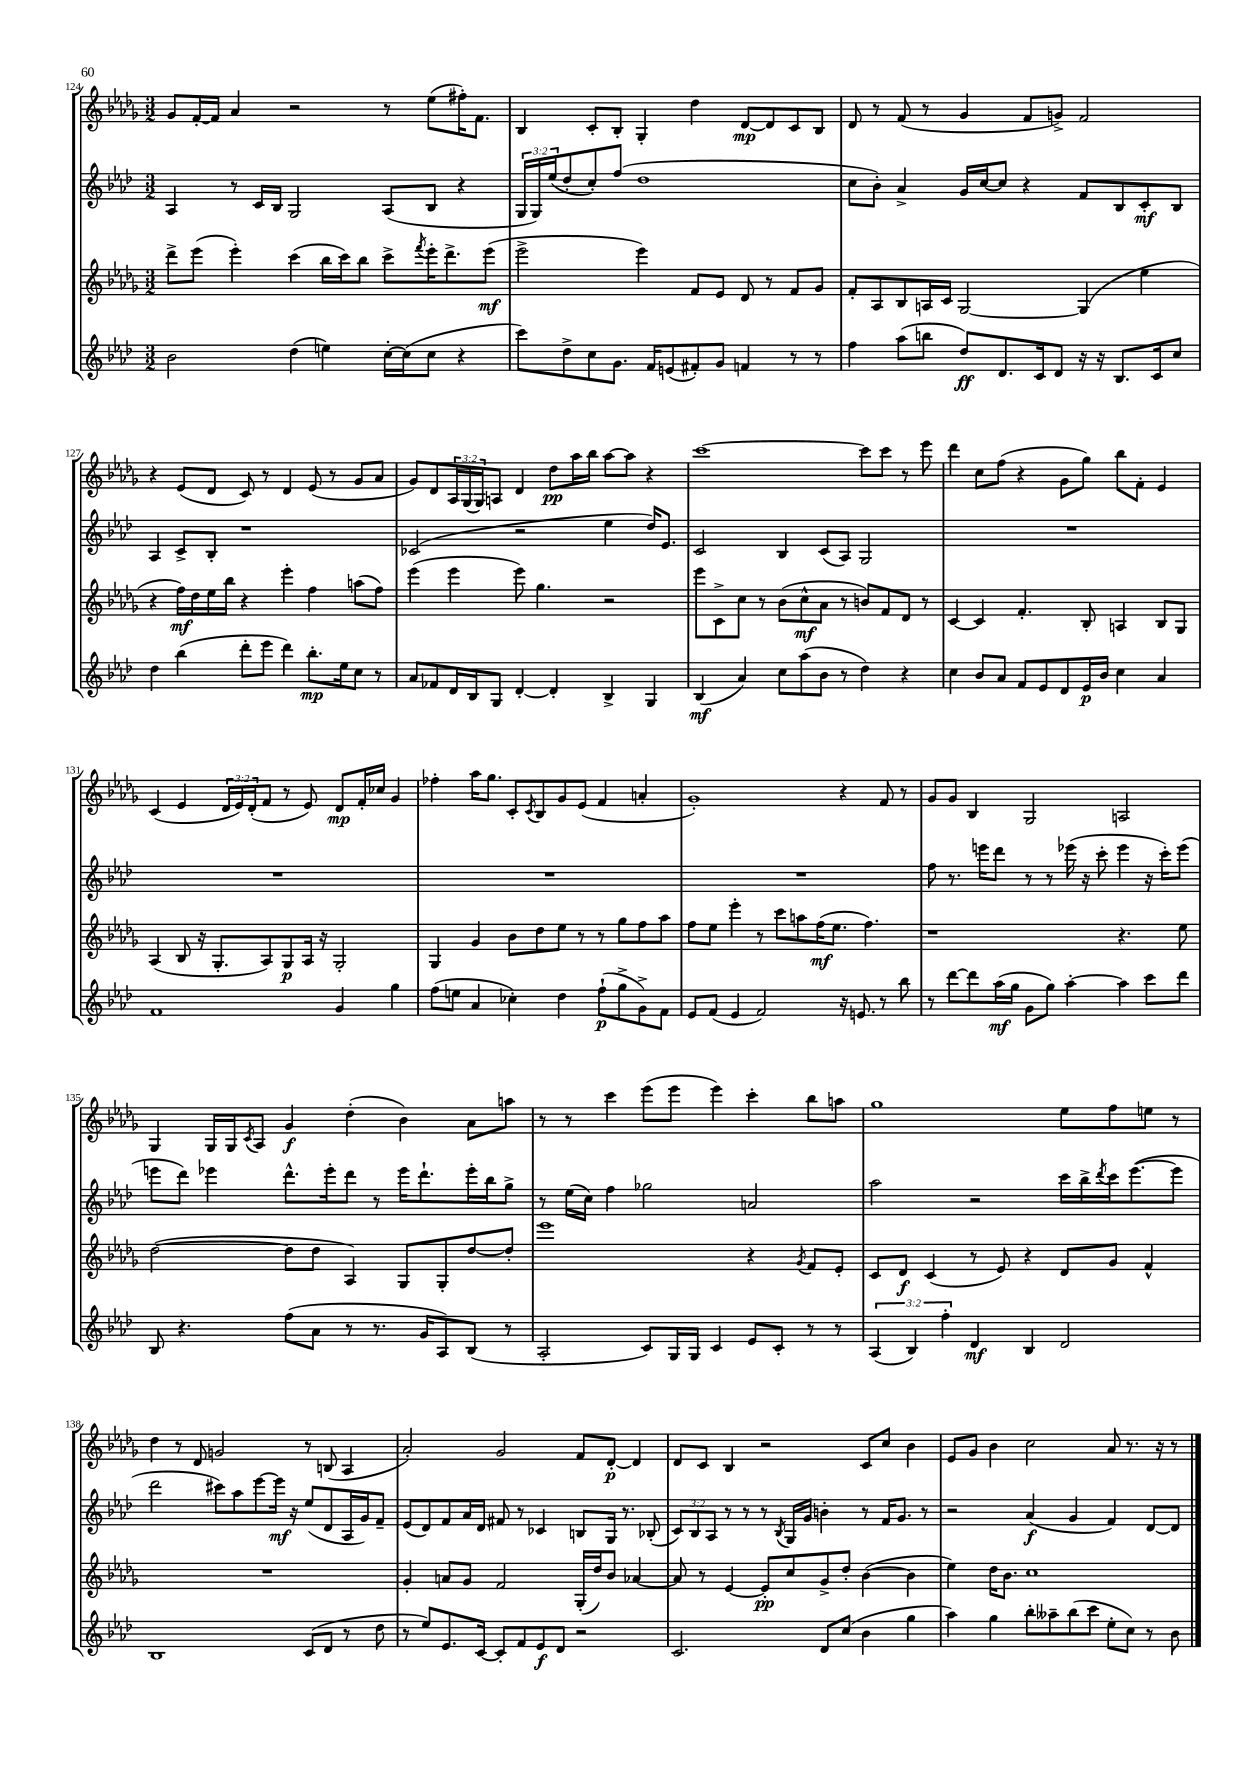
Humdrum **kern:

**kern	**dynam	**kern	**dynam	**kern	**dynam	**kern	**dynam
*part4	*part4	*part3	*part3	*part2	*part2	*part1	*part1
*staff4	*staff4	*staff3	*staff3	*staff2	*staff2	*staff1	*staff1
*clefG2	*	*clefG2	*	*clefG2	*	*clefG2	*
*k[b-e-a-d-]	*	*k[b-e-a-d-g-]	*	*k[b-e-a-d-]	*	*k[b-e-a-d-g-]	*
*M3/2	*	*M3/2	*	*M3/2	*	*M3/2	*
=124	=124	=124	=124	=124	=124	=124	=124
2b-\	.	8ddd-^\L	.	4A-/	.	8g-/L	.
.	.	(8eee-\J	.	.	.	[16f'/L	.
.	.	.	.	.	.	16f/JJ]	.
.	.	4eee-'\)	.	8r	.	4a-/	.
.	.	.	.	16c/LL	.	.	.
.	.	.	.	16B-/JJ	.	.	.
(4dd-\	.	(4ccc\	.	2G/	.	2r	.
4een\)	.	16bb-\LL	.	.	.	.	.
.	.	16ccc\J)	.	.	.	.	.
.	.	8bb-\J	.	.	.	.	.
[16cc'\LL	.	8ccc^\L	.	(8A-/L	.	8r	.
(16cc\J]	.	.	.	.	.	.	.
.	.	8qfff/	.	.	.	.	.
8cc\J	.	16eee-'\K	.	8B-/J	.	(8ee-\L	.
.	.	8.ddd-^\	.	.	.	.	.
4r	.	.	.	4r	.	16ff#X'\K)	.
.	.	.	.	.	.	8.f\J	.
.	.	(8eee-\J	mf	.	.	.	.
=125	=125	=125	=125	=125	=125	=125	=125
8ccc\L)	.	2eee-^\	.	24G/LL	.	4B-/	.
.	.	.	.	24G/)	.	.	.
.	.	.	.	(24ee-/J	.	.	.
8dd-^\	.	.	.	8dd-'/	.	.	.
8cc\	.	.	.	8cc'/)	.	8c'/L	.
8.g\J	.	.	.	(8ff/J	.	8B-'/J	.
.	.	4eee-\)	.	1dd-	.	4G-'/	.
16f/KL	.	.	.	.	.	.	.
(8en/	.	.	.	.	.	.	.
8f#X'/)	.	8f/L	.	.	.	4dd-\	.
8g/J	.	8e-/J	.	.	.	.	.
4fn/	.	8d-/	.	.	.	[8d-/L	mp
.	.	8r	.	.	.	8d-/]	.
8r	.	8f/L	.	.	.	8c/	.
8r	.	8g-/J	.	.	.	8B-/J	.
=126	=126	=126	=126	=126	=126	=126	=126
4ff\	.	8f'/L	.	8cc\L	.	8d-/	.
.	.	8A-/	.	8b-'\J)	.	8r	.
(8aa-\L	.	8B-/	.	4a-^/	.	(8f/	.
8bbn\J	.	16An/L	.	.	.	8r	.
.	.	16c/JJ	.	.	.	.	.
8dd-/L)	ff	[2G-/	.	16g/LL	.	4g-/	.
.	.	.	.	[16cc/J	.	.	.
8.d-/	.	.	.	8cc/J]	.	.	.
.	.	.	.	4r	.	8f/L	.
16c/k	.	.	.	.	.	.	.
8d-/J	.	.	.	.	.	8gn^/J)	.
16r	.	(4G-/]	.	8f/L	.	2f/	.
16r	.	.	.	.	.	.	.
8.B-/L	.	.	.	8B-/	.	.	.
.	.	4ee-\	.	8c'/	mf	.	.
16c/k	.	.	.	.	.	.	.
8cc/J	.	.	.	8B-/J	.	.	.
!!LO:LB:g=z
=127	=127	=127	=127	=127	=127	=127	=127
4dd-\	.	4r	.	4A-/	.	4r	.
(4bb-\	.	16ff\LL)	mf	8c^/L	.	(8e-/L	.
.	.	16dd-\	.	.	.	.	.
.	.	16ee-\	.	8B-'/J	.	8d-/J	.
.	.	16bb-\JJ	.	.	.	.	.
8ddd-'\L	.	4r	.	1r	.	8c/)	.
8eee-\J	.	.	.	.	.	8r	.
4ddd-\)	.	4eee-'\	.	.	.	4d-/	.
8.bb-'\L	mp	4ff\	.	.	.	(8e-/	.
.	.	.	.	.	.	8r	.
16ee-\k	.	.	.	.	.	.	.
8cc\J	.	(8aan\L	.	.	.	8g-/L	.
8r	.	8ff\J)	.	.	.	8a-/J	.
=128	=128	=128	=128	=128	=128	=128	=128
8a-/L	.	(4eee-\	.	(2c-X/	.	8g-/L)	.
8f-X/	.	.	.	.	.	8d-/	.
16d-/L	.	4eee-\	.	.	.	24A-/L	.
.	.	.	.	.	.	(24G-/	.
16B-/J	.	.	.	.	.	.	.
.	.	.	.	.	.	24G-/J)	.
8G/J	.	.	.	.	.	8An/J	.
[4d-'/	.	8eee-\)	.	2r	.	4d-/	.
.	.	4.gg-\	.	.	.	.	.
4d-'/]	.	.	.	.	.	8dd-\L	pp
.	.	.	.	.	.	16aa-\L	.
.	.	.	.	.	.	16bb-\JJ	.
4B-^/	.	2r	.	4ee-\	.	[8aa-\L	.
.	.	.	.	.	.	8aa-\J]	.
4G/	.	.	.	16dd-/KL)	.	4r	.
.	.	.	.	8.e-/J	.	.	.
=129	=129	=129	=129	=129	=129	=129	=129
(4B-/	mf	8eee-\L	.	2c/	.	[1ccc	.
.	.	8c^\	.	.	.	.	.
4a-/)	.	8cc\J	.	.	.	.	.
.	.	8r	.	.	.	.	.
8cc\L	.	(8b-\L	.	4B-/	.	.	.
(8aa-\	.	8cc^^\	mf	.	.	.	.
8b-\J	.	8a-\J	.	(8c/L	.	.	.
8r	.	8r	.	8A-/J)	.	.	.
4dd-\)	.	8bn/L)	.	2G/	.	8ccc\L]	.
.	.	8f/	.	.	.	8ccc\J	.
4r	.	8d-/J	.	.	.	8r	.
.	.	8r	.	.	.	8eee-\	.
=130	=130	=130	=130	=130	=130	=130	=130
4cc\	.	[4c/	.	1.r	.	4ddd-\	.
8b-/L	.	4c/]	.	.	.	8cc\L	.
8a-/J	.	.	.	.	.	(8ff\J	.
8f/L	.	4.f'/	.	.	.	4r	.
8e-/	.	.	.	.	.	.	.
8d-/	.	.	.	.	.	8g-\L	.
16e-/L	p	8B-'/	.	.	.	8gg-\J)	.
16b-/JJ	.	.	.	.	.	.	.
4cc\	.	4An/	.	.	.	8bb-\L	.
.	.	.	.	.	.	8f'\J	.
4a-/	.	8B-/L	.	.	.	4e-/	.
.	.	8G-/J	.	.	.	.	.
!!LO:LB:g=z
=131	=131	=131	=131	=131	=131	=131	=131
1f	.	(4A-/	.	1.r	.	(4c/	.
.	.	8B-/	.	.	.	4e-/	.
.	.	16r	.	.	.	.	.
.	.	8.G-'/L	.	.	.	.	.
.	.	.	.	.	.	24d-/LL	.
.	.	.	.	.	.	24e-/)	.
.	.	.	.	.	.	(24d-'/J	.
.	.	8A-/)	.	.	.	8f/J	.
.	.	8G-/	p	.	.	8r	.
.	.	16A-/Jk	.	.	.	8e-/)	.
.	.	16r	.	.	.	.	.
4g/	.	2G-'/	.	.	.	8d-/L	mp
.	.	.	.	.	.	16f'/L	.
.	.	.	.	.	.	16cc-X/JJ	.
4gg\	.	.	.	.	.	4g-/	.
=132	=132	=132	=132	=132	=132	=132	=132
(8ff\L	.	4G-/	.	1.r	.	4ff-X'\	.
8een\J	.	.	.	.	.	.	.
4a-/	.	4g-/	.	.	.	16aa-\KL	.
.	.	.	.	.	.	8.gg-\J	.
4cc-X'\)	.	8b-\L	.	.	.	8c'/L	.
.	.	.	.	.	.	8qc/	.
.	.	8dd-\	.	.	.	8B-/	.
4dd-\	.	8ee-\J	.	.	.	8g-/	.
.	.	8r	.	.	.	(8e-/J	.
(8ff`\L	p	8r	.	.	.	4f/	.
8gg^\	.	8gg-\L	.	.	.	.	.
8g^\)	.	8ff\	.	.	.	4an'/	.
8f\J	.	8aa-\J	.	.	.	.	.
=133	=133	=133	=133	=133	=133	=133	=133
8e-/L	.	8ff\L	.	1.r	.	1g-')	.
(8f/J	.	8ee-\J	.	.	.	.	.
4e-/	.	4eee-'\	.	.	.	.	.
2f/)	.	8r	.	.	.	.	.
.	.	8ccc\L	.	.	.	.	.
.	.	8aan\	.	.	.	.	.
.	.	(16ff\K	mf	.	.	.	.
.	.	8.ee-\J	.	.	.	.	.
16r	.	.	.	.	.	4r	.
8.en/	.	.	.	.	.	.	.
.	.	4.ff\)	.	.	.	.	.
8r	.	.	.	.	.	8f/	.
8bb-\	.	.	.	.	.	8r	.
=134	=134	=134	=134	=134	=134	=134	=134
8r	.	1r	.	8ff\	.	8g-/L	.
[8ddd-\L	.	.	.	8.r	.	8g-/J	.
8ddd-\]	.	.	.	.	.	4B-/	.
.	.	.	.	16eeen\KL	.	.	.
(16aa-\L	mf	.	.	8ddd-\J	.	.	.
16gg\JJ	.	.	.	.	.	.	.
8g\L	.	.	.	8r	.	2G-/	.
8gg\J)	.	.	.	8r	.	.	.
[4aa-'\	.	.	.	(16eee-X\	.	.	.
.	.	.	.	16r	.	.	.
.	.	.	.	8ccc'\	.	.	.
4aa-\]	.	4.r	.	4eee-\	.	2An/	.
8ccc\L	.	.	.	16r	.	.	.
.	.	.	.	16ccc'\KL)	.	.	.
8ddd-\J	.	8ee-\	.	(8eee-\J	.	.	.
!!LO:LB:g=z
=135	=135	=135	=135	=135	=135	=135	=135
8B-/	.	([2dd-\	.	8eeen\L	.	4G-/	.
4.r	.	.	.	8ddd-\J)	.	.	.
.	.	.	.	4eee-X\	.	16G-/LL	.
.	.	.	.	.	.	16G-/J	.
.	.	.	.	.	.	8qc/	.
.	.	.	.	.	.	8A-/J	.
(8ff\L	.	8dd-\L]	.	8.ddd-^^\L	.	4g-/	f
8a-\J	.	8dd-\J	.	.	.	.	.
.	.	.	.	16eee-'\k	.	.	.
8r	.	4A-/)	.	8ddd-\J	.	(4dd-'\	.
8.r	.	.	.	8r	.	.	.
.	.	8G-/L	.	16eee-\KL	.	4b-\)	.
16g/KL	.	.	.	8.ddd-`\	.	.	.
8A-/)	.	8G-'/	.	.	.	.	.
(8B-/J	.	[8dd-/	.	16eee-'\L	.	8a-\L	.
.	.	.	.	16bb-\J	.	.	.
8r	.	8dd-'/J]	.	8gg^\J	.	8aan\J	.
=136	=136	=136	=136	=136	=136	=136	=136
2A-'/	.	1eee-	.	8r	.	8r	.
.	.	.	.	(16ee-\LL	.	8r	.
.	.	.	.	16cc\JJ)	.	.	.
.	.	.	.	4ff\	.	4ccc\	.
8c/L)	.	.	.	2gg-X\	.	(8eee-\L	.
16G/L	.	.	.	.	.	8eee-\J	.
16G/JJ	.	.	.	.	.	.	.
4c/	.	.	.	.	.	4eee-\)	.
8e-/L	.	4r	.	2an/	.	4ccc'\	.
8c'/J	.	.	.	.	.	.	.
.	.	8qg-/	.	.	.	.	.
8r	.	8f/L	.	.	.	8bb-\L	.
8r	.	8e-'/J	.	.	.	8aan\J	.
=137	=137	=137	=137	=137	=137	=137	=137
(6A-/	.	8c/L	.	2aa-\	.	1gg-	.
.	.	8d-/J	f	.	.	.	.
6B-/)	.	.	.	.	.	.	.
.	.	(4c/	.	.	.	.	.
6ff'\	.	.	.	.	.	.	.
4d-/	mf	8r	.	2r	.	.	.
.	.	8e-/)	.	.	.	.	.
4B-/	.	4r	.	.	.	.	.
2d-/	.	8d-/L	.	16ccc\LL	.	8ee-\L	.
.	.	.	.	16bb-^\	.	.	.
.	.	.	.	8qddd-/	.	.	.
.	.	8g-/J	.	16ccc\J	.	8ff\	.
.	.	.	.	([8.eee-\	.	.	.
.	.	4f^^/	.	.	.	8een\J	.
.	.	.	.	8eee-\J]	.	8r	.
!!LO:LB:g=z
=138	=138	=138	=138	=138	=138	=138	=138
1B-	.	1.r	.	2ddd-\	.	4dd-\	.
.	.	.	.	.	.	8r	.
.	.	.	.	.	.	8d-/	.
.	.	.	.	8ccc#X\L)	.	2gn/	.
.	.	.	.	8aa-\	.	.	.
.	.	.	.	[8eee-\	.	.	.
.	.	.	.	16eee-\Jk]	mf	.	.
.	.	.	.	16r	.	.	.
(8c/L	.	.	.	(8ee-/L	.	8r	.
8d-/J	.	.	.	8d-/	.	(8Bn/	.
8r	.	.	.	16A-/L	.	4A-/	.
.	.	.	.	16g/J)	.	.	.
8dd-\	.	.	.	8f~/J	.	.	.
=139	=139	=139	=139	=139	=139	=139	=139
8r	.	4g-'/	.	(8e-/L	.	2a-'/)	.
8ee-/L)	.	.	.	8d-/)	.	.	.
8.e-/	.	8an/L	.	8f/	.	.	.
.	.	8g-/J	.	16a-/L	.	.	.
[16c/Jk	.	.	.	16d-/JJ	.	.	.
8c'/L]	.	2f/	.	8f#X/	.	2g-/	.
8f/	.	.	.	8r	.	.	.
8e-/	f	.	.	4c-X/	.	.	.
8d-/J	.	.	.	.	.	.	.
2r	.	(16G-'/LL	.	8Bn/L	.	8f/L	.
.	.	16dd-/J)	.	.	.	.	.
.	.	8b-/J	.	16G/Jk	.	[8d-'/J	p
.	.	.	.	8.r	.	.	.
.	.	[4a-X/	.	.	.	4d-/]	.
.	.	.	.	(8B-X'/	.	.	.
=140	=140	=140	=140	=140	=140	=140	=140
2.c/	.	8a-/]	.	12c/L)	.	8d-/L	.
.	.	.	.	12B-/	.	.	.
.	.	8r	.	.	.	8c/J	.
.	.	.	.	12A-/J	.	.	.
.	.	[4e-/	.	8r	.	4B-/	.
.	.	.	.	8r	.	.	.
.	.	8e-'/L]	pp	8r	.	2r	.
.	.	.	.	8qB-/	.	.	.
.	.	8cc/	.	16G/LL	.	.	.
.	.	.	.	16g/JJ	.	.	.
8d-/L	.	8g-^/	.	4bn'\	.	.	.
(8cc/J	.	8dd-'/J	.	.	.	.	.
4b-\	.	([4b-\	.	8r	.	8c/L	.
.	.	.	.	16f/KL	.	8cc/J	.
.	.	.	.	8.g/J	.	.	.
4gg\	.	4b-\]	.	.	.	4b-\	.
.	.	.	.	8r	.	.	.
=141	=141	=141	=141	=141	=141	=141	=141
4aa-\)	.	4ee-\)	.	2r	.	8e-/L	.
.	.	.	.	.	.	8g-/J	.
4gg\	.	16dd-\KL	.	.	.	4b-\	.
.	.	8.b-\J	.	.	.	.	.
8bb-'\L	.	1cc	.	(4a-/	f	2cc\	.
8aa--X~\	.	.	.	.	.	.	.
(8bb-\	.	.	.	4g/	.	.	.
8ccc\J	.	.	.	.	.	.	.
8ee-'\L	.	.	.	4f/)	.	8a-/	.
8cc\J)	.	.	.	.	.	8.r	.
8r	.	.	.	[8d-/L	.	.	.
.	.	.	.	.	.	16r	.
8b-\	.	.	.	8d-/J]	.	8r	.
==	==	==	==	==	==	==	==
*-	*-	*-	*-	*-	*-	*-	*-
